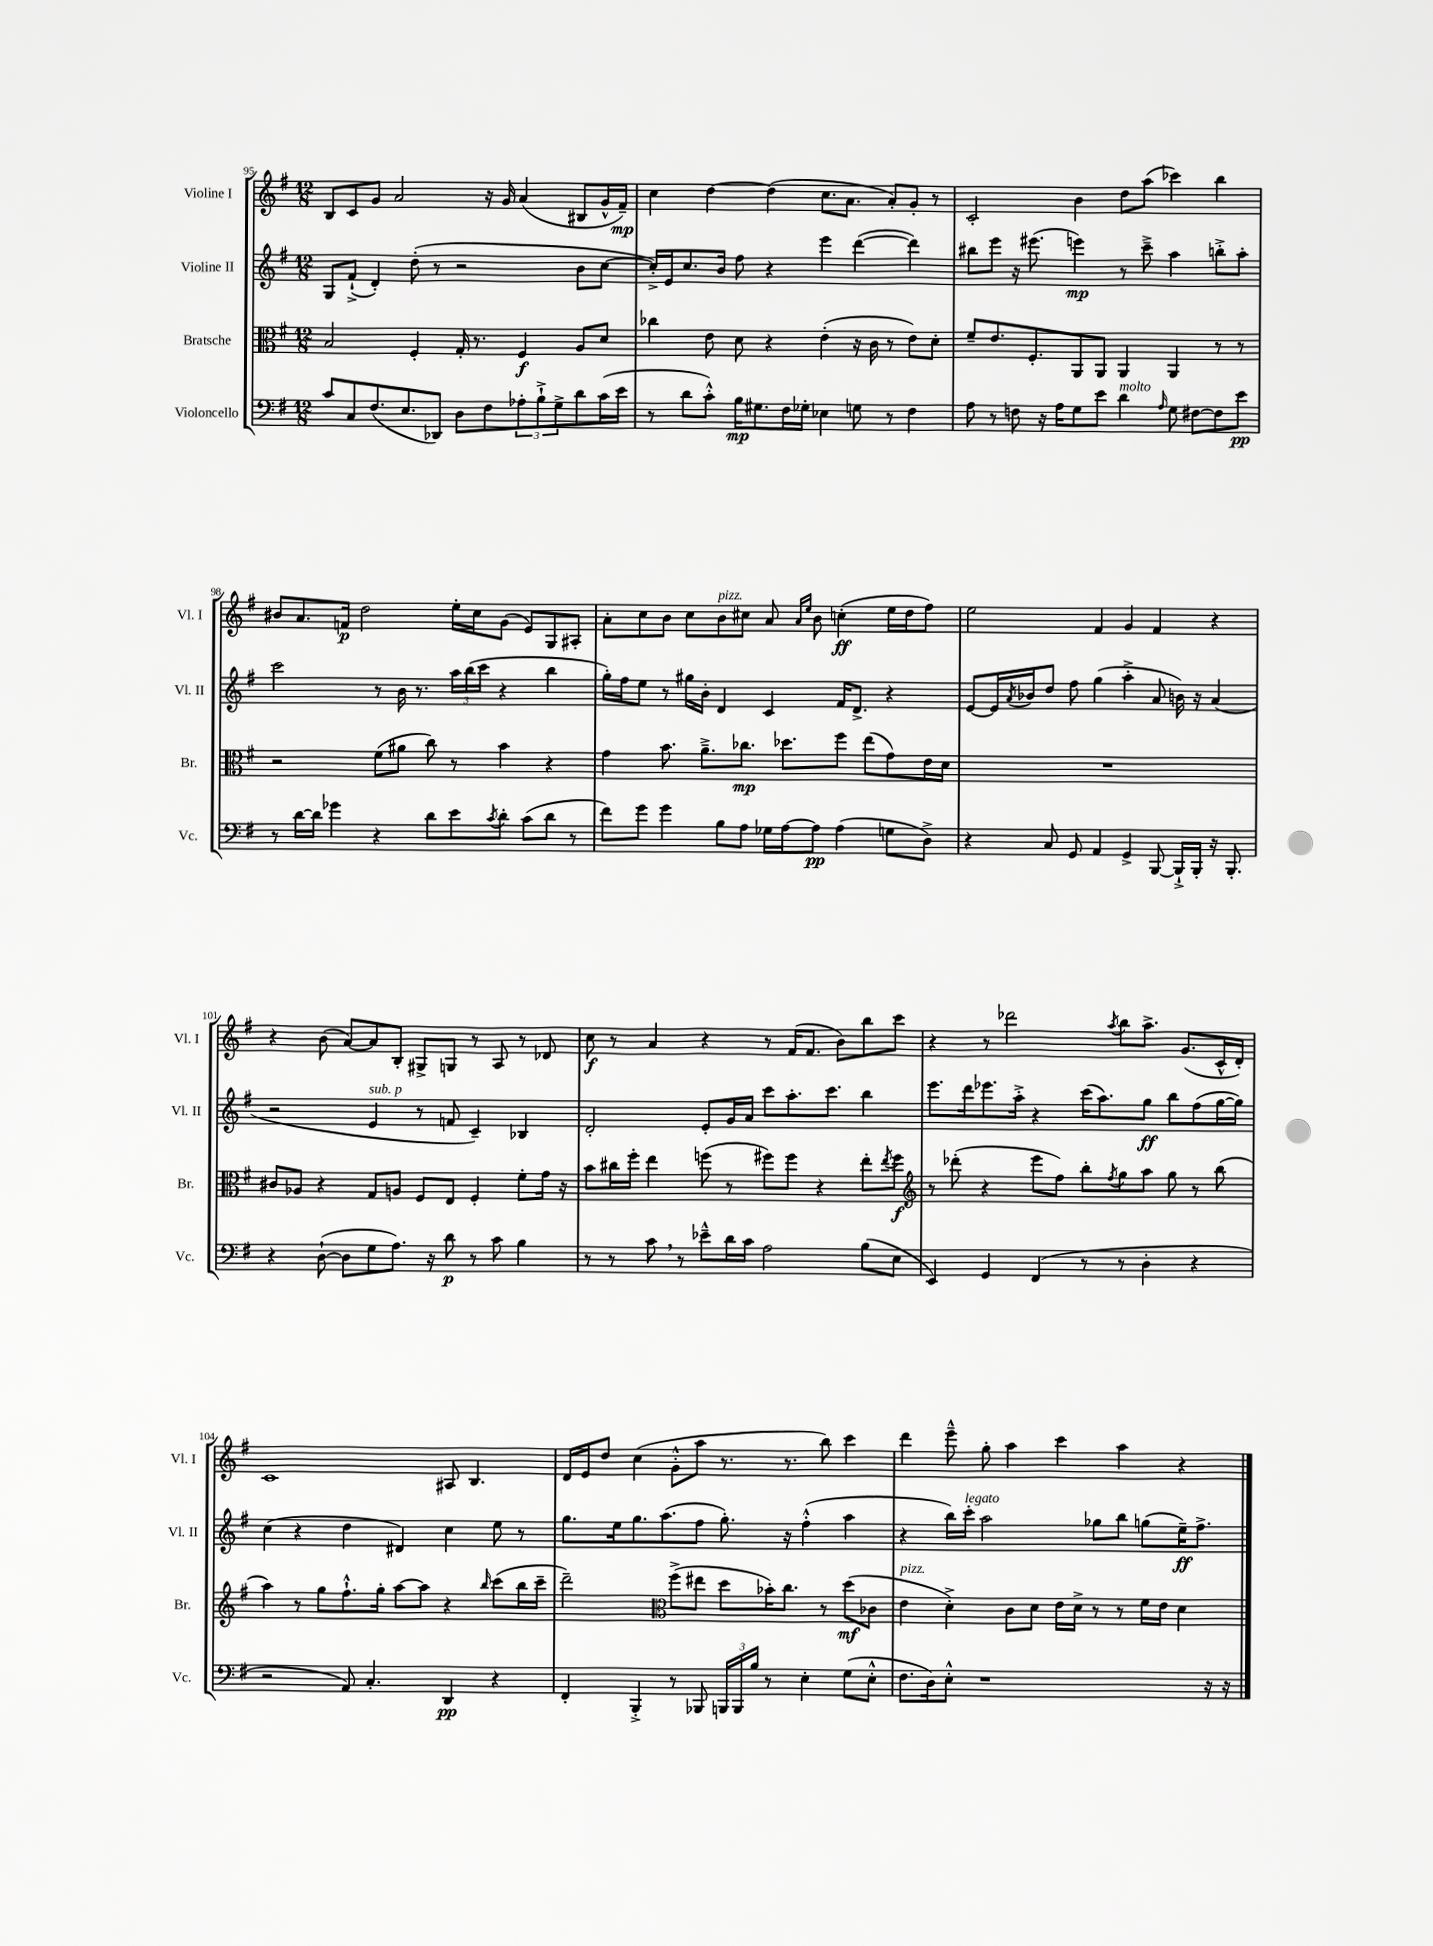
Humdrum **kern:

**kern	**kern	**kern	**kern
*staff4	*staff3	*staff2	*staff1
*clefF4	*clefC3	*clefG2	*clefG2
*k[f#]	*k[f#]	*k[f#]	*k[f#]
*M12/8	*M12/8	*M12/8	*M12/8
8c/L	2B/	8G/L	8B/L
8C/	.	(8f#`^/J	8c/
(8.F#/	.	4d'/)	8g/J
.	.	.	2a/
8.E/	.	.	.
.	4F#'/	(8dd'\	.
8DD-/J)	.	8r	.
8D\L	16G'/	2r	.
.	8.r	.	.
8F#\	.	.	16r
.	.	.	16g/
12A-'\	4F#/	.	(4a/
12B`^\	.	.	.
12G^\	.	.	.
8d\	8A/L	8b\L	8B#/L
(16c\L	8d/J	[8cc\J	16g^^/L
16e\JJ	.	.	16f#~/JJ)
=	=	=	=
8r	4cc-\	16cc'^/]LL)	4cc\
.	.	16e/J	.
8d\L	.	8.cc/	.
8c'^^\J)	8e\	.	[4dd\
.	.	16b/Jk	.
16B\LK	8d\	8ff#\	.
8.G#\	.	.	.
.	4r	4r	(4dd\]
16F#\L	.	.	.
16G-'\JJ	.	.	.
4E-\	(4e'\	4eee\	8.cc\L
.	.	.	8.a\J
8G\	16r	([4ddd\	.
.	16c\	.	.
8r	8r	.	8a'/L)
4F#\	8e\L)	4ddd\])	8g'/J
.	8d'\J	.	8r
=	=	=	=
8A\	8f#~/L	8bb#\L	2c'/
8r	8.e/	8eee\J	.
8F\	.	16r	.
.	8.F#'/	(8.eee#\	.
16r	.	.	.
16A\LK	.	.	.
8G\	8AA/	4eee\)	4b\
8e\J	8AA/J	.	.
4d\	4AA/	8r	8dd\L
.	.	8ccc~^\	(8aa\J
16qqA/	.	.	.
8G\	4AA/	4aa\	4ccc-\)
[8F#\L	.	.	.
8F#\]	8r	8bb'^\L	4bb\
8e\J	8r	8aa'\J	.
=	=	=	=
8r	2r	2ccc\	8b#/L
[16d\LL	.	.	8.a/
16d\]JJ	.	.	.
4g-\	.	.	.
.	.	.	16f/Jk
.	.	.	2dd\
4r	(8f#\L	8r	.
.	8a#\J	16b\	.
.	.	8.r	.
8d\L	8cc\)	.	.
8e\	8r	24aa\LL	16ee'\LL
.	.	(24bb\	.
.	.	.	16cc\J
.	.	24ccc\JJ	.
8qc/	.	.	.
8d'\J	4b\	4r	(8g\J
(8c\L	.	.	8e/L)
8d\J	4r	4bb\	8G/
8r	.	.	8A#'/J
=	=	=	=
8f#\L)	4g\	16gg'\LL)	8a'\L
.	.	16ff#\J	.
8g\J	.	8ee\J	8cc\
4g\	8.b\	8r	8b\J
.	.	16gg#\LL	8cc\L
.	8.a~^\L	16b'\JJ	.
8B\L	.	4d/	8b\
8A\J	8.cc-\J	.	8cc#\J
16G-\LL	.	4c/	8a/
[16A\J	8.dd-\L	.	.
.	.	.	16qqa/LL
.	.	.	16qqee/JJ
8A\]J	.	.	8b\
(4A\	8ff#\J	16f#/LK	(4cc'\
.	.	8.d^/J	.
.	(8ee\L	.	.
8G\L	8g\)	4r	16ee\LL
.	.	.	16dd\J
8D^\J)	16e\L	.	8ff#\J)
.	16d\JJ	.	.
=	=	=	=
4r	1.r	[8e/L	2ee\
.	.	16e/]L	.
.	.	8qa/	.
.	.	16b-/J	.
8C/	.	8dd/J	.
8GG/	.	8ff#\	.
4AA/	.	(4gg\	4f#/
4GG^/	.	4aa'^\	4g/
[8BBB/	.	8a/	4f#/
16BBB`^/]LL	.	16b\)	.
16BBB'/JJ	.	16r	.
16r	.	(4a/	4r
8.BBB'/	.	.	.
=	=	=	=
4r	8c#/L	2r	4r
.	8A-/J	.	.
([8D`\	4r	.	(8b\
8D\]L	.	.	[8a/L)
8G\	8G/L	4e/	8a/]
8.A\J)	8A/J	.	8B'/J
.	8F#/L	8r	8G#^/L
16r	.	.	.
8d\	8E/J	8f/	8G/J
8r	4F#'/	4c~/)	8r
8c\	.	.	8A/
4B\	8f#'\L	4B-/	8r
.	16g\Jk	.	8d-/
.	16r	.	.
=	=	=	=
8r	8b\L	2d'/	8cc\
8r	16cc#\L	.	8r
.	16ff#'\JJ	.	.
8c\	4ee\	.	4a/
8r	.	.	.
8e-~^^\L	(8ff\	8e'/L	4r
16d\L	8r	16g/L	.
16c\JJ	.	16a/JJ	.
2A\	8ff#\L)	8ccc\L	8r
.	8ff#\J	8.aa'\	(16f#/LK
.	.	.	8.f#/J
.	4r	.	.
.	.	8.ccc\J	.
.	.	.	8b\L)
(8B\L	8ee'\L	4bb\	8bb\
.	8qee/	.	.
8E\J	8ff#\J	.	8ccc\J
=	=	=	=
*	*clefG2	*	*
4EE/)	8r	8.eee\L	4r
.	(8ddd-'\	.	.
.	.	16ddd\k	.
4GG/	4r	8.eee-\	8r
.	.	.	2ddd-\
.	.	16aa'^\Jk	.
(4FF#/	8eee\L	4r	.
.	8ff#\J)	.	.
8r	8bb'\L	(16ccc\LK	.
.	.	8.aa\)	.
.	8qff#/	.	8qaa/
8r	8gg\	.	8bb\L
4D'\	8aa\J	8gg\J	8.aa^\J
.	8gg\	8bb\L	.
.	.	.	(8.g/L
4r	8r	(8ff#\	.
.	(8bb\	[16gg\L	16c^^/L
.	.	16gg\]JJ)	16d'/JJ)
=	=	=	=
2r	4aa\)	(4cc\	1c
.	8r	4r	.
.	8gg\L	.	.
8AA/)	8.ff#`^^\	4dd\	.
4.C'/	.	.	.
.	16gg'\Jk	.	.
.	[8aa\L	4d#/)	.
.	8aa\]J	.	.
4DD/	4r	4cc\	8A#/
.	.	.	4.B/
.	16qqbb/	.	.
4r	(8ccc\L	8ee\	.
.	16bb\L	8r	.
.	16ccc~\JJ	.	.
=	=	=	=
4FF#'/	2ddd~\)	8.gg\L	16d/LL
.	.	.	16e/J
.	.	.	8dd/J
.	.	16ee\k	.
4BBB'^/	.	8.gg\	(4cc\
.	.	(8.aa\	.
*	*clefC3	*	*
8r	(8ff#^\L	.	8g'^^\L
8BBB-/	8ee#\J	8ff#\J	8aa\J
24BBB/LL	8dd\L	8.gg'\)	8.r
24BBB/	.	.	.
24B/JJ	.	.	.
8r	16b-'\K)	.	.
.	8.cc\J	16r	8.r
4E'\	.	(4ff#'^^\	.
.	8r	.	8bb\)
(8G\L	(8dd\L	4aa\	4ccc\
8E'^^\J	8c-\J	.	.
=	=	=	=
8.F#\L	4e\	4r	4ddd\
16D\k)	.	.	.
8E'^^\J	4d'^\)	16bb\LL)	8eee~^^\
.	.	16ccc'\JJ	.
1r	.	2aa\	8gg'\
.	8c\L	.	4aa\
.	8d\J	.	.
.	16e\LL	.	4ccc\
.	16d^\JJ	.	.
.	8r	8gg-\L	.
.	8r	8bb\J	4aa\
.	16f#\LL	(8gg\L	.
.	16e\JJ	.	.
.	4d\	16ee~\K)	4r
.	.	8.ff#^\J	.
16r	.	.	.
16r	.	.	.
==	==	==	==
*-	*-	*-	*-
